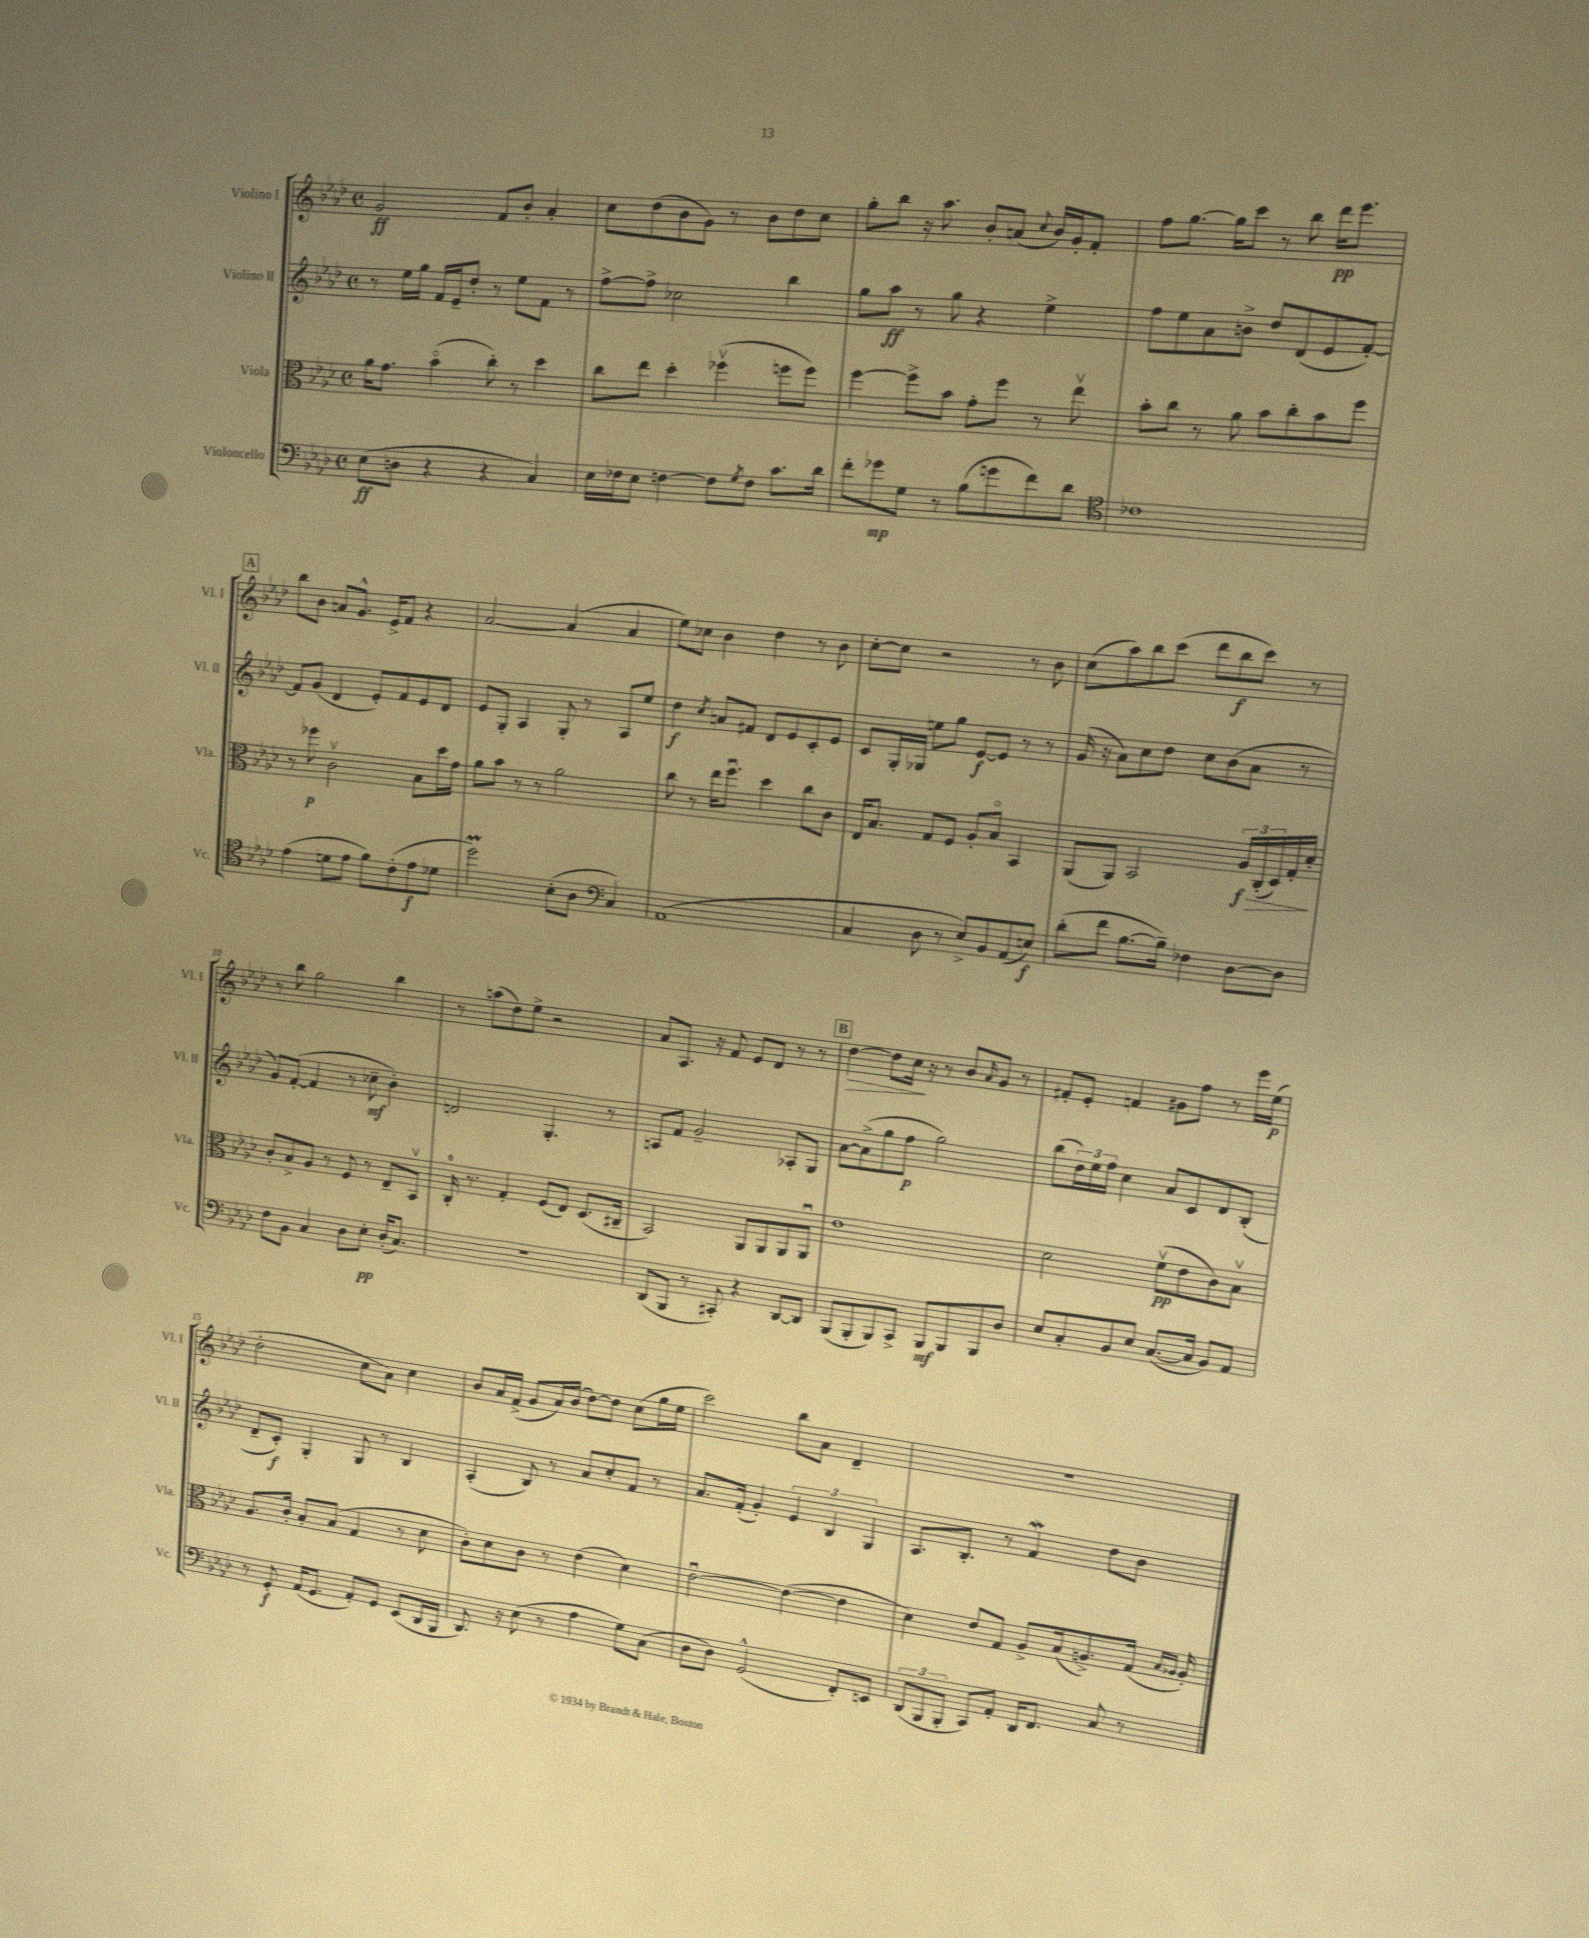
<<
\new StaffGroup <<
\new Staff = "s0" \with { instrumentName = "Violino I" shortInstrumentName = "Vl. I" } {
    \clef treble \key aes \major \defaultTimeSignature \time 4/4
    g'2\ff f'8 bes'8-. aes'4-. |
    c''8 des''8( bes'8 g'8) r8 bes'8 des''8 c''8 |
    g''8-. bes''8 r16 aes''8. bes'8-. a'8( \appoggiatura { c''8 } bes'16) g'16-. f'8-. |
    f''8 g''8.~ g''16 c'''8 r8 bes''8 des'''16\pp ees'''8. |
    \mark \markup { \box "A" } bes''8 bes'8 a'8 g'8.-^ ees'16-> f'8 r4 |
    aes'2~ aes'4( aes'4 |
    ees''8) ces''8 bes'4 des''4 r8 bes'8 |
    c''8~-. c''8 r2 r8 bes'8 |
    c''8( aes''8) bes''8 c'''8( des'''8 bes''8\f c'''8) r8 |
    r8 bes''8 g''2 bes''4 |
    r8 a''8( des''8) ees''8-> r2 |
    aes'8 aes8. r16 f'8 ees'8 des'8 r8 r8 |
    \mark \markup { \box "B" } des''4~\> des''8 c''16\! r16 r8 bes'8 \grace { aes'16 } g'8 r8 |
    fis'8-. ees'8-. f'4 gis'8 f''8 r8 ees'''16 ees''16\p( |
    des''2-. c''8 aes'8) c''4 |
    bes'8 aes'16 f'16->( g'8 aes'16) bes'16( des''8~) des''8 c''8( g''16 ees''16 |
    c'''2) bes''8 aes'8 des'4-- |
    R1 \bar "|." |
}
\new Staff = "s1" \with { instrumentName = "Violino II" shortInstrumentName = "Vl. II" } {
    \clef treble \key aes \major \defaultTimeSignature \time 4/4
    r8 ees''16 g''16 f'16 ees'16-- des''8-. r8 ees''8 f'8 r8 |
    f''8~-> f''8-> ces''2 bes''4 |
    g''8 aes''8\ff r8 g''8 r4 ees''4-> |
    f''8 ees''8 aes'8 b'8-> des''8 des'8( ees'8 f'8~-.) |
    \mark \markup { \box "A" } f'8 g'8( des'4 ees'8-.) f'8 ees'8 des'8 |
    ees'8 g8-. aes4 g8-. r8 aes8 ees''8 |
    des''4\f \acciaccatura { c''8 } a'8 fis'8 des'8 ees'8 c'8-. ees'8 |
    c'8 g16-. ges16 e''8 g''8 ees'8~\f ees'8 r8 r8 |
    g'16( r16 aes'8) c''8 des''8 c''8 bes'8( aes'8 r8 |
    g'8) f'8~-.( f'4 r8 ces''8--\mf bes'4-.) |
    d'2 g4.-. r8 |
    a8 f'8 g'2-- aes8-. g8 |
    \mark \markup { \box "B" } aes'8~ aes'8->( g''8 f''8\p g''2) |
    bes''8( \tuplet 3/2 { des''16) ees''16 f''16 } c''4 aes'8 c'8 des'8 bes8-.( |
    des'8-- c'8-.\f) g4-. g8 r8 bes4 |
    aes4-.( bes8) r8 aes'8 c''8-. f'8 r8 |
    aes'8. f'16-.( g'4-.) \tuplet 3/2 { ees'4 bes4 g4 } |
    aes8. bes8.-. r8 f'4\mordent des''8 bes'8 \bar "|." |
}
\new Staff = "s2" \with { instrumentName = "Viola" shortInstrumentName = "Vla." } {
    \clef alto \key aes \major \defaultTimeSignature \time 4/4
    aes'16 g'8. bes'4\flageolet( c''8-.) r8 des''4 |
    c''8 ees''8 des''4-. fes''4\upbow( f''8 f''8) |
    f''4~ f''8-> bes'8 g'8-. f''8 r8 ees''8\upbow |
    bes'8-. c''8 r8 aes'8 bes'8 c''8-. bes'8 f''8 |
    \mark \markup { \box "A" } r8 fes''8\p c'2\upbow bes8 des''16 g'16 |
    aes'8 bes'8 r8 r8 aes'2 |
    c''8 r8 ees''16 f''8.\downbow des''4 c''8 c'8 |
    ees16 bes8. g8 f8 aes8-. bes8\flageolet bes,4 |
    aes,8( aes,8) bes,2 \tuplet 3/2 { aes16\f\> c16-.( des16) } g16-. des'16-.\! |
    c'8-. bes8-> aes8 r8 f8 r8 ees8-- bes,8\upbow |
    c16-0-. r8. g4-. f8( ees8) des8.( cis16-- |
    bes,2) aes,8 aes,8 aes,8 aes,8\downbow |
    \mark \markup { \box "B" } ees'1 |
    des'2 f'8\upbow\pp( ees'8 c'8) bes8\upbow |
    aes8. c'16-. bes8-. bes8( g4 r8 des'8 |
    c'8-.) des'8 c'8 r8 ees'4( des'4) |
    ees'2~\downbow ees'4~( ees'4 |
    des'4) ees'8 g8 aes8-> bes16( a8.->) g16( \grace { bes16 aes16 } aes16-.) \bar "|." |
}
\new Staff = "s3" \with { instrumentName = "Violoncello" shortInstrumentName = "Vc." } {
    \clef bass \key aes \major \defaultTimeSignature \time 4/4
    ees8\ff( d8 r4 r4 c4) |
    ees16 fes16 ees8 f4~ f8 \acciaccatura { g8 } f8 c'8. des'16 |
    f'8-. ges'8\mp g8 r8 bes8( g'8 f'8) des'8 |
    \clef tenor ces'1 |
    \mark \markup { \box "A" } ees'4( d'8 ees'8 f'8) c'8-.( ees'8\f des'8 |
    des''2\prall) bes8-.( aes8 \clef bass c4) |
    aes,1( |
    c4 des8 r8 ees8->) bes,8 aes,8( e8\f) |
    des'8-.( f'8 bes8.~ bes16--) fes4 des8~ des8 |
    f8 bes,8 c4 des8 ees8-.\pp des16-.( c8.) |
    R1 |
    des,8( bes,,8 r8 cis,8-.) r4 des,8~ des,8 |
    \mark \markup { \box "B" } bes,,8( bes,,8-. bes,,8) c,8-> bes,,8\mf bes,,8 bes,,8 des8 |
    ees8 c8-. bes,8 ees8 c8.~( c16 bes,8) aes,8 |
    r8 g,8-.\f aes,16( g,8. aes,8-.) g,8 ees,8( des,16 bes,,16 |
    des,8.) r16 ees8( r8 aes4 g8) c8( |
    des8 des8) g,2-^( f,8-.) e,8 |
    \tuplet 3/2 { des,8( bes,,8 bes,,8-. } c,8) aes,8-. des,16 f,8. c8 r8 \bar "|." |
}
>>
>>
